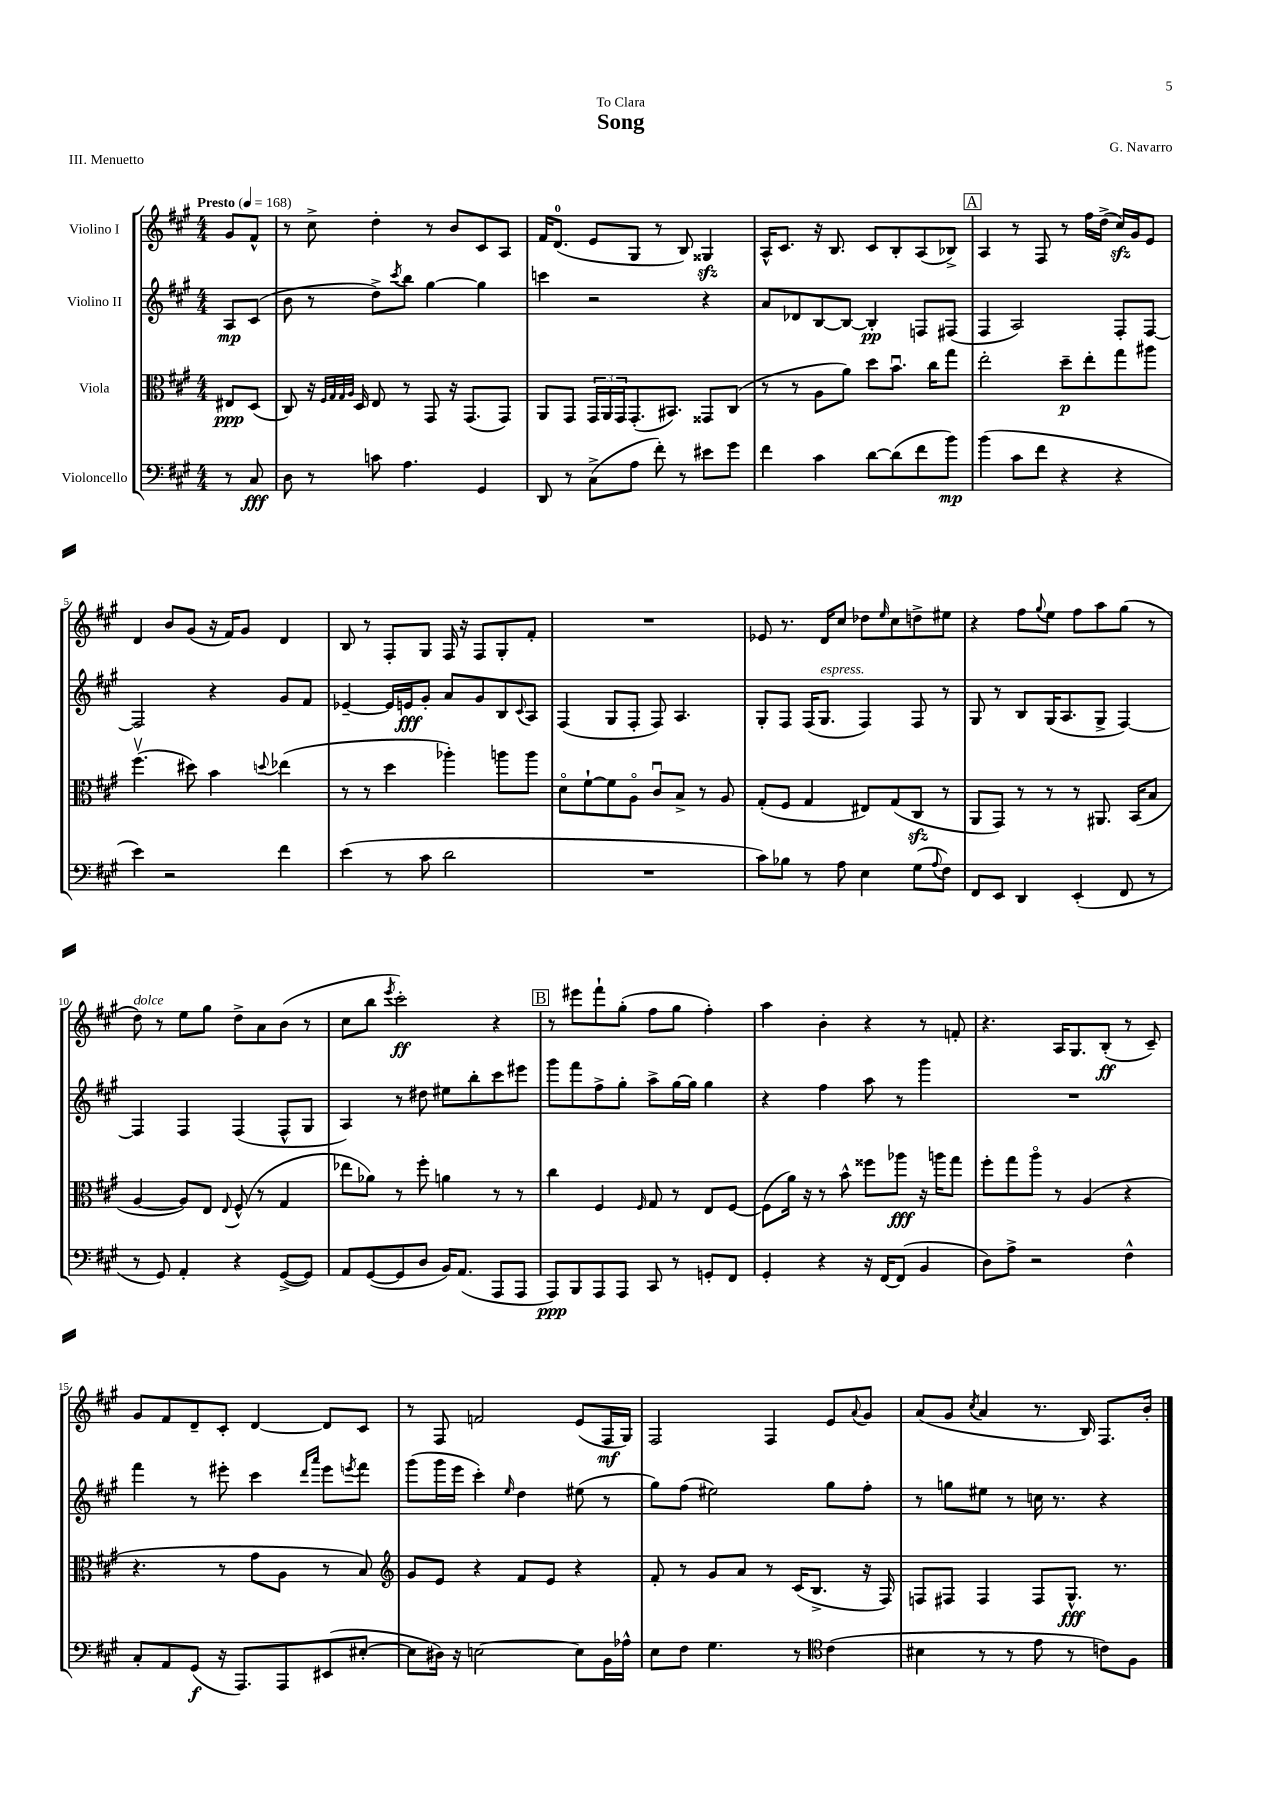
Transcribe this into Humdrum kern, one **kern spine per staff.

**kern	**kern	**kern	**kern
*staff4	*staff3	*staff2	*staff1
*clefF4	*clefC3	*clefG2	*clefG2
*k[f#c#g#]	*k[f#c#g#]	*k[f#c#g#]	*k[f#c#g#]
*M4/4	*M4/4	*M4/4	*M4/4
*MM168	*MM168	*MM168	*MM168
8r	8E#/L	8A/L	8g#/L
8C#/	(8D/J	(8c#/J	8f#^^/J
=	=	=	=
8D\	8C#/)	8b\	8r
8r	16r	8r	8cc#^\
.	32qqF#/LLL	.	.
.	32qqG#/	.	.
.	32qqG#/	.	.
.	32qqA/JJJ	.	.
.	16D/	.	.
8c\	8E/	8dd^\L)	4dd'\
.	.	8qccc#/	.
4.A\	8r	8bb\J	.
.	8GG#/	[4gg#\	8r
.	16r	.	8b/L
.	(8.GG#/L	.	.
4GG#/	.	4gg#\]	8c#/
.	8GG#/J)	.	8A/J
=	=	=	=
8DD/	8AA/L	4ccc\	16f#/LK
.	.	.	(8.d/J
8r	8GG#/J	.	.
(8C#^\L	24GG#/LL	2r	8e/L
.	24AA/	.	.
.	24GG#/J	.	.
8A\J	(8.GG#'/	.	8G#/J
8f#'\)	.	.	8r
.	8.BB#/J)	.	.
8r	.	.	8B/)
8e#\L	8GG##/L	4r	4G##/
8g#\J	(8C#/J	.	.
=	=	=	=
4f#\	8r	8a/L	16A^^/LK
.	.	.	8.c#/J
.	8r	8d-/	.
4c#\	8A\L	[8B/	16r
.	.	.	8.B/
.	8a\J)	8B/_J	.
[8d\L	8dd\L	4B'/]	8c#/L
(8d\]	8.bu\J	.	8B'/
8f#\	.	8F/L	(8A/
.	16cc#\LK	.	.
8b\J)	8gg#\J	(8F#/J	8B-^/J)
=	=	=	=
(4b\	2ee'\	4F#/	4A/
8c#\L	.	2A/)	8r
8f#\J	.	.	8F#/
4r	8dd~\L	.	8r
.	8ee'\	.	16ff#\LL
.	.	.	(16dd^\JJ
4r	8gg#\	8F#'/L	16cc#/LL)
.	.	.	16g#/J
.	8aa#\J	[8F#/J	8e/J
=	=	=	=
4e\)	(4.ff#v\	2F#/]	4d/
2r	.	.	8b/L
.	8dd#\)	.	(8g#/J
.	4b\	4r	16r
.	.	.	16f#/LK)
.	.	.	8g#/J
.	8qqdd/	.	.
4f#\	(4ee-\	8g#/L	4d/
.	.	8f#/J	.
=	=	=	=
(4e\	8r	[4e-~/	8B/
.	8r	.	8r
8r	4dd\	16e-/]LL	8F#'/L
.	.	16e/J	.
8c#\	.	8g#'/J	8G#/J
2d\	4aa-'\)	8a/L	16F#/
.	.	.	16r
.	.	8g#/	8F#/L
.	8aa\L	8B/	8G#'/
.	.	8qqc#/	.
.	8aa\J	8A/J	8f#'/J
=	=	=	=
1r	8do\L	(4F#/	1r
.	[8f#`\	.	.
.	8f#\]	8G#/L	.
.	8Ao\J	8F#'/J	.
.	8c#u/L	8F#/)	.
.	8B^/J	4.A/	.
.	8r	.	.
.	8A/	.	.
=	=	=	=
8c#\L)	(8G#'/L	8G#'/L	8e-/
8B-\J	8F#/J	8F#/J	8.r
8r	4G#/	(16F#/LK	.
.	.	8.G#/J	16d/LK
8A\	.	.	8cc#/J
4E\	8E#/L)	4F#/)	8dd-\L
.	.	.	16qqee/
.	(8G#/	.	8cc#\
(8G#\L	8C#/J	8F#/	8dd^\
8qqA/	.	.	.
8F#\J)	8r	8r	8ee#\J
=	=	=	=
8FF#/L	8AA/L	8G#/	4r
8EE/J	8GG#/J)	8r	.
4DD/	8r	8B/L	8ff#\L
.	.	.	8qqgg#/
.	8r	(16G#/K	8ee\J
.	.	8.A/	.
(4EE'/	8r	.	8ff#\L
.	8.AA#/	8G#^/J	8aa\
8FF#/	.	[4F#/)	(8gg#\J
.	(16BB/LK	.	.
8r	8B/J	.	8r
=	=	=	=
8r	[4A/	4F#/]	8dd\)
8GG#/)	.	.	8r
4AA'/	8A/]L)	4F#/	8ee\L
.	8E/J	.	8gg#\J
.	8qqE/	.	.
4r	(8F#^^/	(4F#/	8dd^\L
.	8r	.	8a\
([8GG#^/L	4G#/	8F#^^/L	(8b\J
8GG#/]J)	.	8G#/J	8r
=	=	=	=
8AA/L	8ee-\L	4A/)	8cc#\L
([8GG#/	8a-\J)	.	8bb\J
.	.	.	8qeee/
8GG#/]	8r	8r	2ccc#'\)
8D/J	8ff#'\	8dd#\	.
16BB/LK)	4a\	8ee#\L	.
(8.AA/J	.	.	.
.	.	8bb'\	.
8AAA/L	8r	8ccc#\	4r
8AAA/J	8r	8eee#\J	.
=	=	=	=
8AAA/L)	4cc#\	8ggg#\L	8r
8BBB/	.	8fff#\	8eee#\L
8AAA/	4F#/	8ff#^\	8fff#`\
8AAA/J	.	8gg#'\J	(8gg#'\J
.	16qqF#/	.	.
8CC#/	8G#/	8aa^\L	8ff#\L
8r	8r	[16gg#\L	8gg#\J
.	.	16gg#\]JJ	.
8GG'/L	8E/L	4gg#\	4ff#'\)
8FF#/J	[8F#/J	.	.
=	=	=	=
4GG#'/	(8F#\]L	4r	4aa\
.	16a\Jk)	.	.
.	16r	.	.
4r	8r	4ff#\	4b'\
.	8b^^\	.	.
16r	8ff##\L	8aa\	4r
[16FF#/LK	.	.	.
(8FF#/]J	8aa-\J	8r	.
4BB/	16r	4ggg#\	8r
.	16aa\LK	.	.
.	8gg#\J	.	8f'/
=	=	=	=
8D\L)	8ff#'\L	1r	4.r
8A^\J	8gg#\	.	.
2r	8aao\J	.	.
.	8r	.	16A/LK
.	.	.	8.G#/
.	(4A/	.	.
.	.	.	(8B'/J
4F#^^\	4r	.	8r
.	.	.	8c#~/)
=	=	=	=
8C#'/L	4.r	4fff#\	8g#/L
8AA/	.	.	8f#/
(8GG#/J	.	8r	8d~/
16r	8r	8eee#'\	8c#'/J
8.AAA/L)	.	.	.
.	8g#\L	4ccc#\	[4d/
8AAA/	8A\J	.	.
.	.	16qqddd/LL	.
.	.	16qqaaa/JJ	.
(8EE#/	8r	8eee#\L	8d/]L
.	.	8qeee/	.
[8E#'/J	8B/)	8fff#\J	8c#/J
=	=	=	=
*	*clefG2	*	*
8E#\]L	8g#/L	(8ggg#\L	8r
16D#\Jk)	8e/J	16ggg#\L	8F#/
16r	.	16eee\JJ	.
[2E\	4r	4ccc#'\)	2f/
.	.	16qqee/	.
.	8f#/L	4dd\	.
.	8e/J	.	.
8E\]L	4r	(8ee#\	(8e/L
16BB\L	.	8r	16F#/L
16A-^^\JJ	.	.	16G#/JJ)
=	=	=	=
8E\L	8f#'/	8gg#\L)	2F#/
8F#\J	8r	(8ff#\J	.
4.G#\	8g#/L	2ee#\)	.
.	8a/J	.	.
.	8r	.	4F#/
8r	(16c#/LK	.	.
.	8.B^/J	.	.
*clefC4	*	*	*
(4c#\	.	8gg#\L	8e/L
.	.	.	8qqa/
.	16r	8ff#'\J	8g#/J
.	16F#/)	.	.
=	=	=	=
4B#\	8F/L	8r	(8a/L
.	8F#/J	8gg\L	8g#/J
.	.	.	8qcc#/
8r	4F#/	8ee#\J	4a/
8r	.	8r	.
8e\	8F#/L	16cc\	8.r
.	.	8.r	.
8r	8.G#^^/J	.	.
.	.	.	16B/)
8c\L)	.	4r	8.F#/L
.	8.r	.	.
8F#\J	.	.	.
.	.	.	16b'/Jk
==	==	==	==
*-	*-	*-	*-
